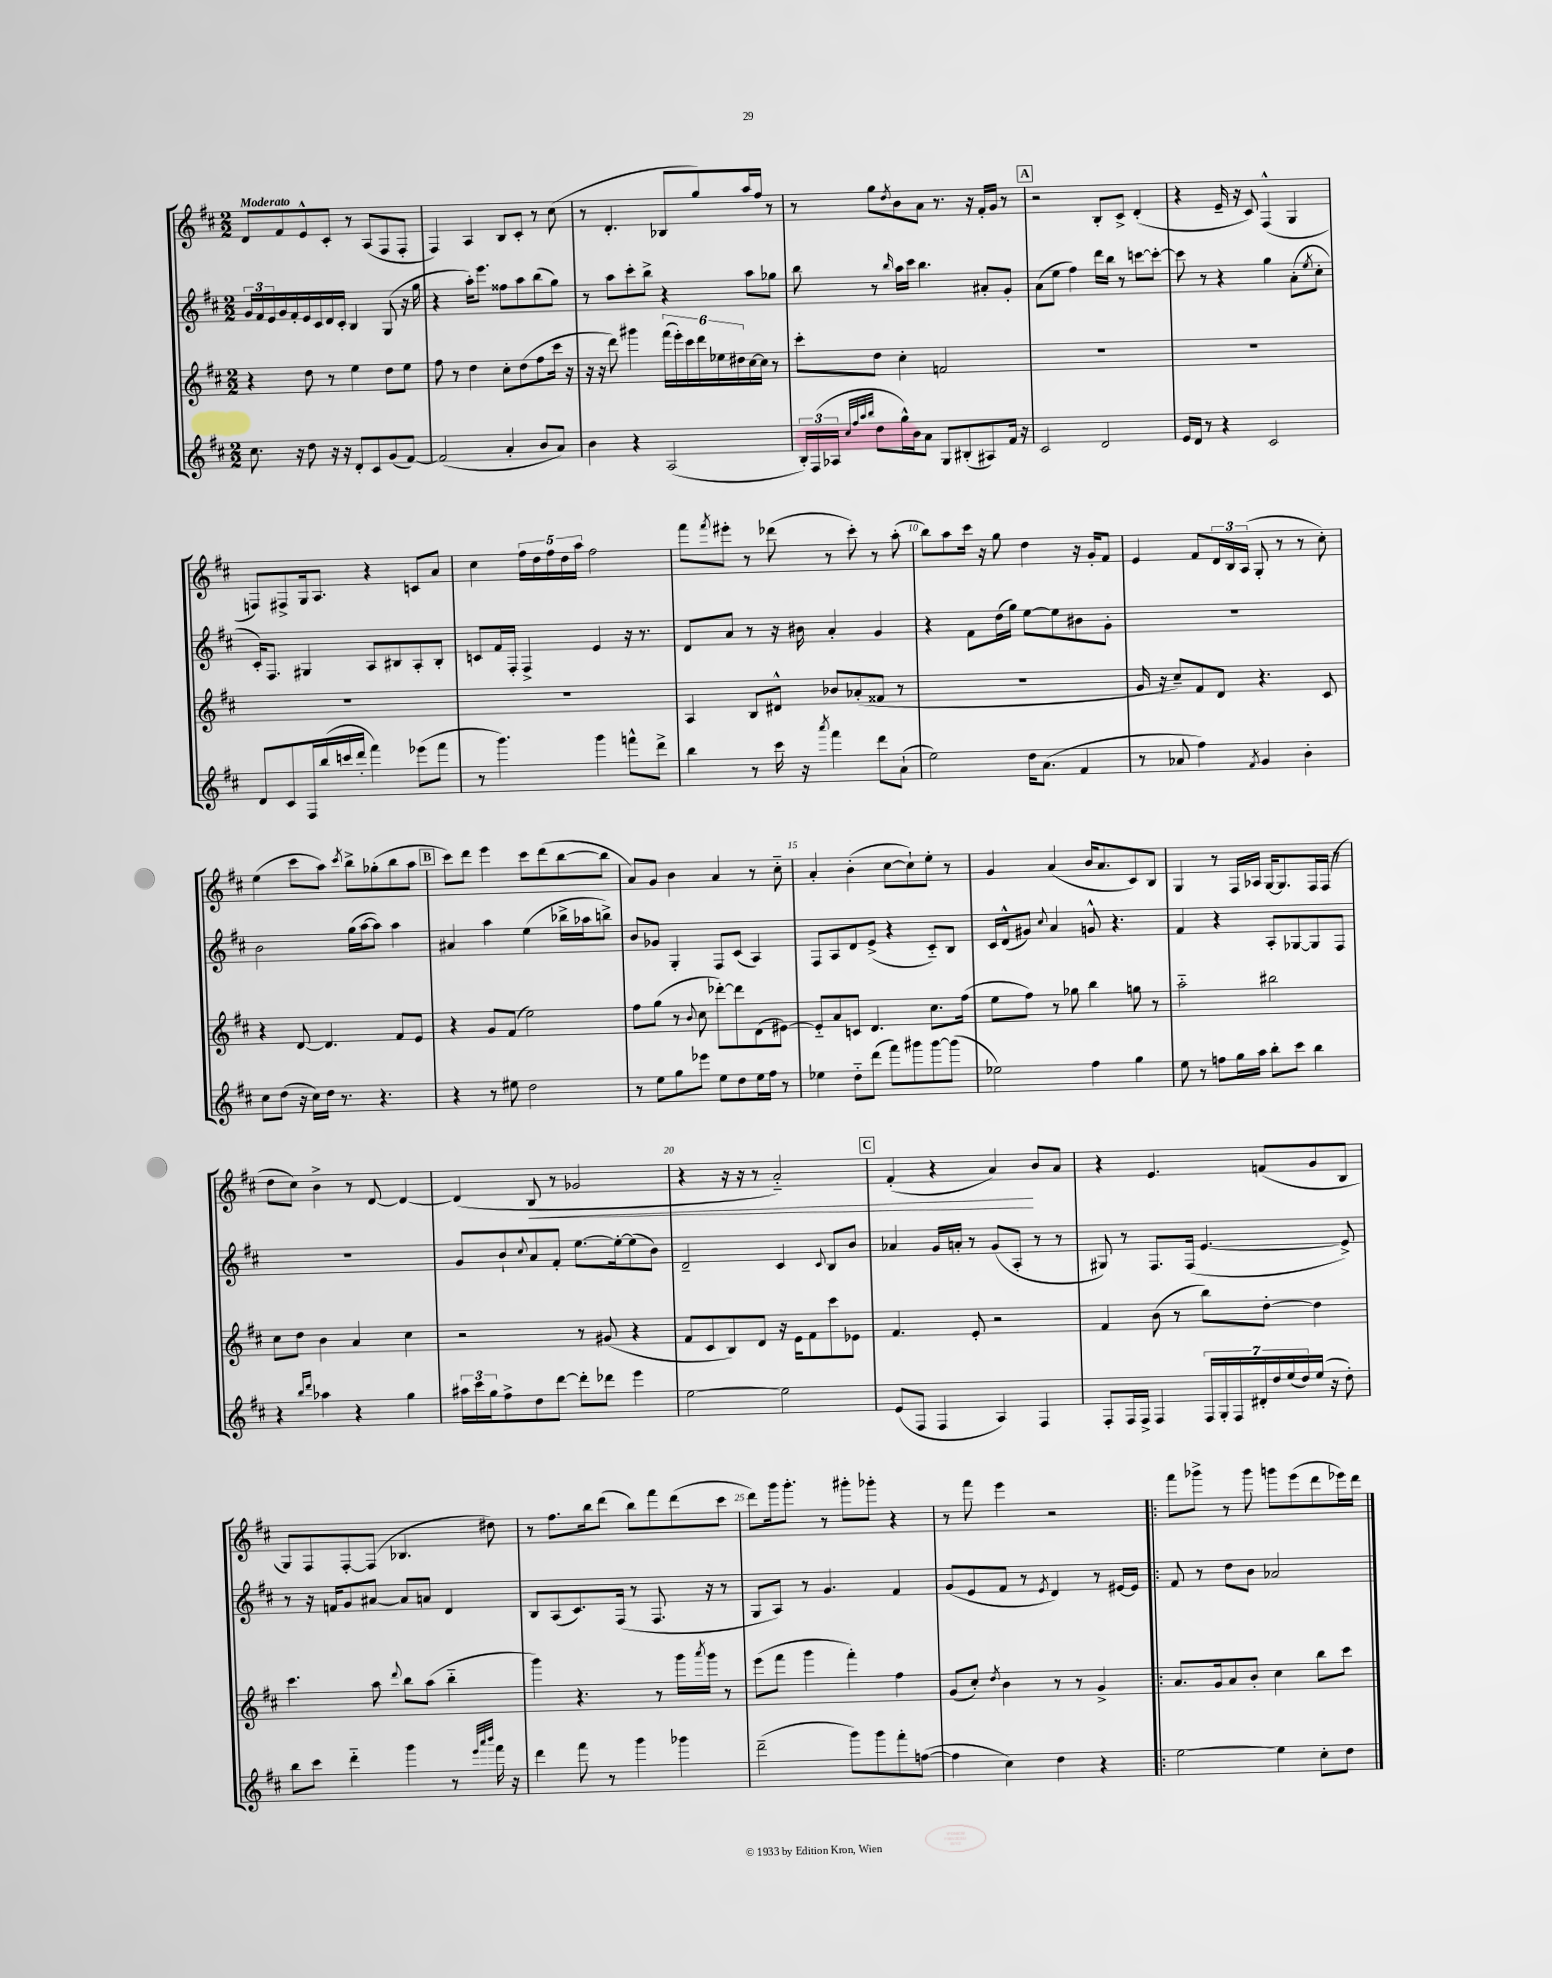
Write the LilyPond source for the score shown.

<<
\new StaffGroup <<
\new Staff = "s0" {
    \clef treble \key d \major \numericTimeSignature \time 2/2 \tempo "Moderato"
    d'8 fis'8 e'8-^ cis'8-. r8 a8( fis8 fis8-. |
    fis4) a4 b8 cis'8-. r8 cis''8( |
    r8 d'4.-. bes8 g''8) a''16 fis''16 r8 |
    r8 g''8 \acciaccatura { d''8 } b'8 a'8 r8. r16 fis'16-. g'16 r8 |
    \mark \markup { \box "A" } r2 b8-. cis'8-> d'4-.( |
    r4 e'16-- r16 cis'8) fis4-^( g4 |
    f8) fis8-> g16 a8. r4 c'8 a'8 |
    cis''4 \tuplet 5/4 { fis''16 d''16 fis''16 d''16 a''16 } fis''2 |
    fis'''8 \acciaccatura { fis'''8 } eis'''8-. r8 des'''8( r8 cis'''8-.) r8 a''8-.( |
    b''8) a''8 cis'''16 r16 g''8 d''4 r16 g'16-. fis'8 |
    e'4 fis'8 \tuplet 3/2 { d'16 b16 a16( } g8-. r8 r8 cis''8-.) |
    e''4( cis'''8 a''8) \acciaccatura { cis'''8 } b''8-> ges''8-.( b''8 a''8 |
    \mark \markup { \box "B" } cis'''8) d'''8 e'''4 cis'''8 d'''8( b''8~ b''8 |
    a'8) g'8 b'4 a'4 r8 cis''8-_ |
    a'4-. b'4-.( cis''8~ cis''8-!) e''8-. r8 |
    g'4 a'4( b'16 a'8. cis'8) b8 |
    g4 r8 fis16 aes16 g16~ g8. fis16 fis16( r8 |
    d''8 cis''8) b'4-> r8 d'8~ d'4~ |
    d'4( b8\< r8 ges'2 |
    r4 r16 r16 r8 a'2-_) |
    \mark \markup { \box "C" } fis'4-.( r4 a'4\!) b'8 a'8 |
    r4 e'4. f'8( g'8 b8 |
    g8) fis8 fis8~-. fis8( bes4. dis''8) |
    r8 fis''8. b''16 d'''8( b''8) fis'''8 d'''8( cis'''8 |
    d'''8) g'''16 g'''8.-. r8 gis'''8-. ges'''8-. r4 |
    r8 fis'''8 e'''4 r2 |
    \bar ".|:" fis'''8 ges'''8-> r8 ges'''8 g'''8 e'''8( d'''8 ees'''16) d'''16 \bar "|." |
}
\new Staff = "s1" {
    \clef treble \key d \major \numericTimeSignature \time 2/2
    \tuplet 3/2 { g'16 fis'16 e'16 } g'16 fis'16-. e'16 cis'16 d'16 cis'16-. b4 g8( r16 g''16 |
    r4 a''16-.) e'''8. fisis''8 a''8 b''8( g''8) |
    r8 a''8 cis'''8-. b''8-> r4 a''8 ges''8 |
    b''8 r8 \grace { b''16 } a''16 cis'''16 b''4. ais'8-. g'8-. |
    \mark \markup { \box "A" } a'8( e''8 fis''4) d'''16 b''16 r8 c'''8~ c'''8~-. |
    c'''8 r8 r4 g''4 a'8-.( \acciaccatura { e''8 } cis''8-. |
    cis'16-.) fis8. gis4 a8 bis8 a8-. bis8-. |
    c'8 fis'16 fis16-. fis4-> e'4 r16 r8. |
    d'8 a'8 r8 r16 bis'16 a'4-. g'4 |
    r4 fis'8 d''16( g''16) e''8~ e''8 bis'8 g'8-. |
    R1 |
    b'2 g''16( a''16~ a''8) a''4 |
    \mark \markup { \box "B" } ais'4 a''4 e''4( bes''16-> aes''16 b''8->) |
    b'8 ges'8 g4-. fis8 cis'8( a4) |
    fis8 a8 d'8 e'8->( r4 cis'8-_) b8 |
    cis'16 d'16-^( gis'8) \appoggiatura { cis''8 } a'4 g'8-^ r4. |
    fis'4 r4 a8-. ges8~ ges8 fis8 |
    R1 |
    g'8 b'8-! \appoggiatura { cis''8 } a'8 fis'8-. e''8.~ e''16~-. e''8( b'8) |
    d'2-- cis'4 \appoggiatura { cis'8 } b8 b'8 |
    \mark \markup { \box "C" } aes'4 g'16 a'16-. r8 g'8( a8-. r8 r8 |
    gis8) r8 fis8. fis16( e'4.~ e'8->) |
    r8 r16 f'16 g'8 ais'8~ ais'8 a'8 d'4 |
    b8 a8( cis'8.) fis16( r8 fis8. r16 r8 |
    g8 a8) r8 g'4. fis'4 |
    g'8( e'8 fis'8 r8 \acciaccatura { e'8 } d'4) r8 eis'16~ eis'16 |
    \bar ".|:" fis'8 r8 d''8 b'8 aes'2 \bar "|." |
}
\new Staff = "s2" {
    \clef treble \key d \major \numericTimeSignature \time 2/2
    r4 d''8 r8 e''4 d''8 e''8 |
    fis''8 r8 d''4 cis''8-. d''8( fis''8 cis'''16 r16 |
    r16 r16 d'''8) gis'''4 \tuplet 6/4 { fis'''16( e'''16-.) cis'''16 d'''16 ees''16 dis''16 } cis''16~ cis''16 r8 |
    cis'''8-. d''8 cis''4-. f'2 |
    \mark \markup { \box "A" } R1 |
    R1 |
    R1 |
    R1 |
    a4 b8 dis'8-^ bes'8 aes'8-.( fisis'8 r8 |
    R1 |
    g'16 r16 cis''8--) fis'8 d'8 r4. cis'8 |
    r4 d'8~ d'4. fis'8 e'8 |
    \mark \markup { \box "B" } r4 g'8 fis'8( e''2) |
    fis''8 g''8( r8 \appoggiatura { b'8 } cis''8 des'''8~-.) des'''8 d'8( eis'8~) |
    eis'8-_ a'8 c'8 d'4. cis''8. fis''16( |
    e''8 fis''8) r8 ges''8 b''4 g''8 r8 |
    a''2-_ bis''2 |
    cis''8 d''8 b'4 a'4 cis''4 |
    r2 r8 gis'8( r4 |
    fis'8 cis'8 b8) d'8 r16 e'16 fis'8 cis'''8 ees'8 |
    \mark \markup { \box "C" } fis'4. e'8-. r2 |
    fis'4 b'8( r8 b''8) d''8~-. d''4 |
    cis'''4. a''8 \appoggiatura { d'''8 } b''8 a''8( b''4-_ |
    g'''4) r4. r8 g'''16 \acciaccatura { a'''8 } g'''16 r8 |
    e'''8( fis'''8 g'''4 fis'''4-.) fis''4 |
    g'8( cis''8-.) \acciaccatura { d''8 } b'4 r8 r8 g'4-> |
    \bar ".|:" a'8. g'16 a'8 b'8-. cis''4 b''8 cis'''8 \bar "|." |
}
\new Staff = "s3" {
    \clef treble \key d \major \numericTimeSignature \time 2/2
    cis''8. r16 d''8 r16 r16 d'8-. cis'8 g'8( fis'8~) |
    fis'2( a'4-. b'8 a'8) |
    b'4 r4 a2( |
    \tuplet 3/2 { b16-.) fis16( aes16 } \grace { cis''32 fis''32 a''32 b''32 } d''8 g''16-^) b'16 a'8 g8 bis8-.( ais8) fis'16 r16 |
    \mark \markup { \box "A" } cis'2 d'2 |
    e'16 d'16 r8 r4 cis'2 |
    d'8 cis'8 fis16 b''16( c'''16 d'''16-. fis'''4) ees'''8( fis'''8 |
    r8 g'''4.) g'''4 f'''8-^ d'''8-> |
    b''4 r8 cis'''16 r16 \acciaccatura { a'''8 } fis'''4 d'''8 a'8-!( |
    e''2) d''16 a'8.( fis'4 |
    r8 aes'8 fis''4) \acciaccatura { fis'8 } g'4 b'4-. |
    cis''8 d''8( r16 cis''16) d''16 r8. r4. |
    \mark \markup { \box "B" } r4 r8 eis''8 d''2 |
    r8 e''8 g''8 ees'''8 e''8 d''8 e''16 fis''16 r8 |
    ees''4 d''8-_ d'''8( fis'''8) gis'''8 gis'''8~ gis'''8( |
    ees''2) fis''4 g''4 |
    e''8 r8 f''8 g''16 a''16 b''8-. cis'''8 b''4 |
    r4 \grace { b''16 d'''16 } aes''4 r4 g''4 |
    \tuplet 3/2 { ais''16 cis'''16 g''16 } fis''8-> d''8 d'''8~ d'''8-. des'''8 e'''4 |
    e''2~ e''2 |
    \mark \markup { \box "C" } e'8( fis8 fis4 a4) fis4 |
    fis8-. fis16 fis16-> fis4 \tuplet 7/4 { fis16 g16-. fis16 dis'16-. d''16 e''16( d''16) } e''16( r16 d''8-.) |
    b''8 cis'''8 d'''4-_ g'''4 r8 \grace { e'''32 a'''32 b'''32 } fis'''16 r16 |
    d'''4 fis'''8 r8 g'''4 ges'''4 |
    d'''2--( g'''8) g'''8 fis'''8-. f''8~( |
    f''4 cis''4) d''4 r4 |
    \bar ".|:" e''2~ e''4 cis''8-. d''8 \bar "|." |
}
>>
>>
\layout { \context { \Score \override BarNumber.break-visibility = ##(#f #t #t) barNumberVisibility = #(every-nth-bar-number-visible 5) } }
